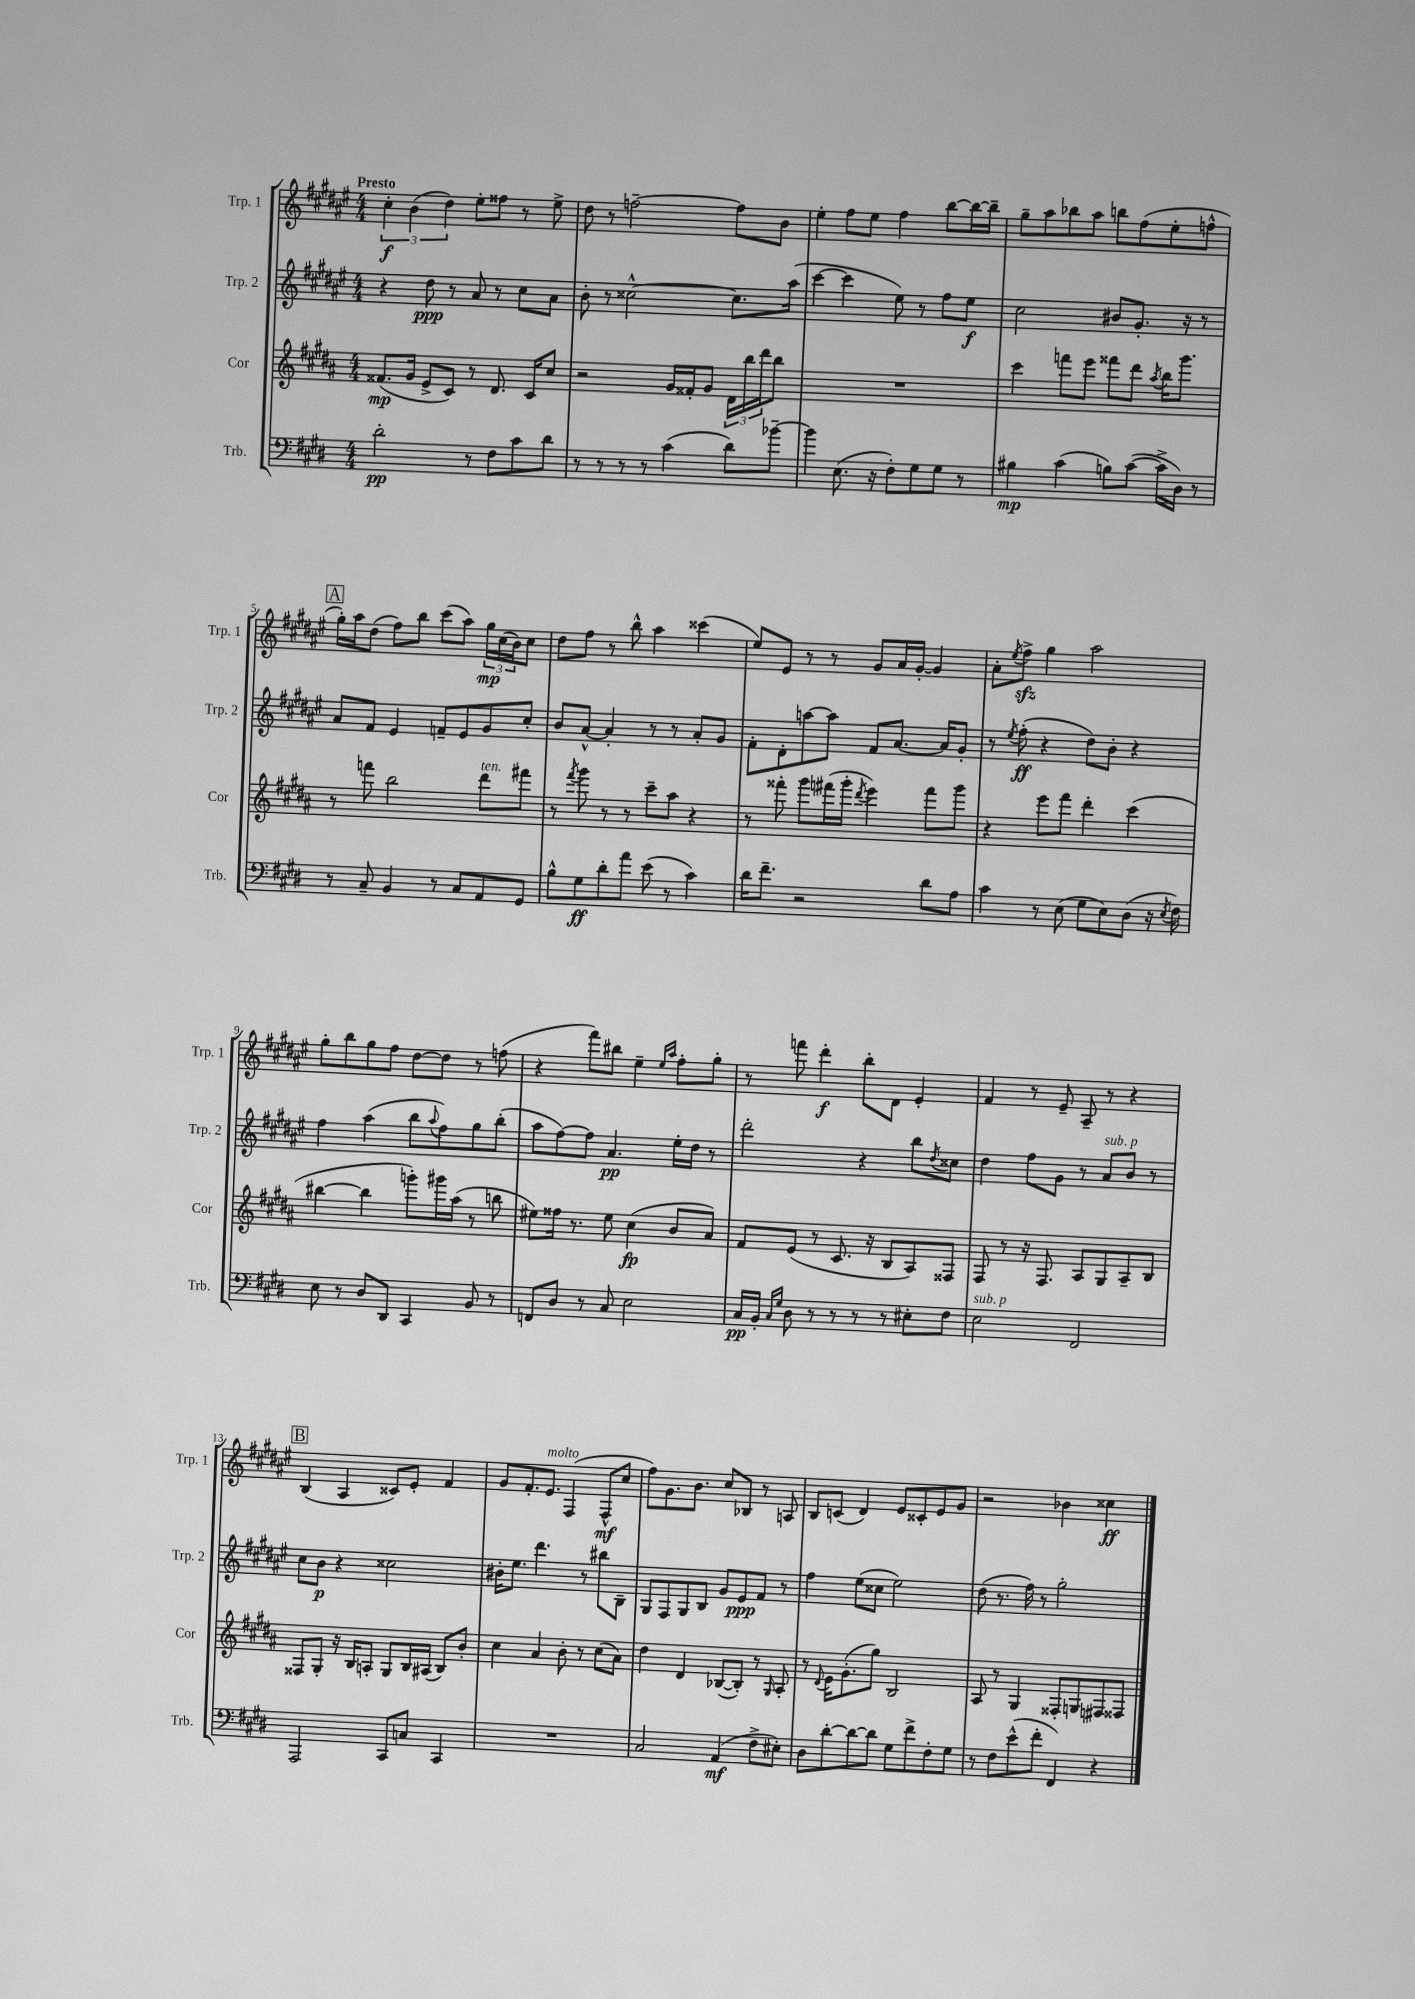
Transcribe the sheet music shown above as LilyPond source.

<<
\new StaffGroup <<
\new Staff = "s0" \with { instrumentName = "Trp. 1" shortInstrumentName = "Trp. 1" } {
    \clef treble \key fis \major \numericTimeSignature \time 4/4 \tempo "Presto"
    \tuplet 3/2 { cis''4-.\f b'4( dis''4) } eis''8-. fisis''8 r8 eis''8-> |
    dis''8 r8 f''2~-- f''8 b'8 |
    eis''4-. fis''8 eis''8 fis''4 b''8~ b''16~ b''16-- |
    gis''8-- ais''8 bes''8 ais''8 b''8 fis''8( eis''8-. f''8-^ |
    \mark \markup { \box "A" } gis''16-.) ais''16 dis''8( fis''8) b''8 cis'''8( ais''8) \tuplet 3/2 { gis''16\mp cis''16( b'16) } cis''8 |
    dis''8 fis''8 r8 b''8-^ ais''4 cisis'''4( |
    eis''8) eis'8 r8 r8 gis'8 ais'16 gis'16~-. gis'4 |
    ais'8-. \acciaccatura { eis''8 } fis''8->\sfz gis''4 ais''2 |
    gis''8-. b''8 gis''8 fis''8 dis''8~ dis''8 r8 f''8( |
    r4 fis'''8) bis''8 eis''4-- \grace { eis''16 ais''16 } fis''8-. gis''8-. |
    r8 f'''8 dis'''4-.\f b''8-. dis'8 eis'4-. |
    fis'4 r8 eis'8-- ais8-- r8 r4 |
    \mark \markup { \box "B" } b4( ais4 cisis'8) eis'8-. fis'4 |
    gis'8 fis'8.-. eis'8.^\markup { \italic "molto" } fis4( fis8-^\mf cis''8 |
    fis''8) gis'8. b'8. cis''8 bes8 r8 a8 |
    b8 c'8( dis'4) eis'8 cisis'8-. eis'8 gis'8 |
    r2 bes'4 cisis''4\ff \bar "|." |
}
\new Staff = "s1" \with { instrumentName = "Trp. 2" shortInstrumentName = "Trp. 2" } {
    \clef treble \key fis \major \numericTimeSignature \time 4/4
    r4 dis''8\ppp r8 ais'8 r8 cis''8 ais'8 |
    b'8-. r8 cisis''2~-^ cisis''8. ais''16( |
    cis'''4~ cis'''4 eis''8) r8 fis''8 eis''8\f |
    cis''2 bis'8 gis'8.-. r16 r8 |
    \mark \markup { \box "A" } ais'8 fis'8 eis'4 f'8-- eis'8 gis'8 cis''8-. |
    b'8 ais'8~-^ ais'4-. r8 r8 ais'8-. gis'8 |
    fis'8-. dis'8-. a''8~ a''8 fis'8 ais'8.~ ais'16 gis'8-. |
    r8 \acciaccatura { eis''8 } fis''8-.\ff( r4 dis''8) b'8-. r4 |
    fis''4 ais''4( b''8 \appoggiatura { ais''8 } fis''8) gis''8 b''8-.( |
    ais''8 fis''8~) fis''8 ais'4.\pp eis''16-. dis''16 r8 |
    dis'''2-. r4 b''8 \acciaccatura { dis''8 } cisis''8 |
    dis''4 fis''8 gis'8 r8 ais'8^\markup { \italic "sub. p" } b'8 r8 |
    \mark \markup { \box "B" } cis''8 b'8\p r4 cisis''2 |
    bis'16-. eis''8. dis'''4. r8 bis''8 b8-- |
    gis8 fis8 gis8 b8 gis'8 eis'8\ppp fis'8 r8 |
    fis''4 eis''8( cisis''8 eis''2) |
    dis''8( r8. fis''16) r8 gis''2-. \bar "|." |
}
\new Staff = "s2" \with { instrumentName = "Cor" shortInstrumentName = "Cor" } {
    \clef treble \key b \major \numericTimeSignature \time 4/4
    fisis'8.\mp( gis'16 e'8-> cis'8) r8 dis'8. cis'16 cis''8 |
    r2 gis'16 fisis'16-. gis'8 \tuplet 3/2 { dis'16 b''16 dis'''16 } b''8 |
    R1 |
    cis'''4 f'''8 e'''8 fisis'''8 dis'''8 \acciaccatura { ais''8 } b''16 gis'''8. |
    \mark \markup { \box "A" } r8 f'''8 b''2 dis'''8^\markup { \italic "ten." } fis'''8 |
    r8 \acciaccatura { fis'''8 } gis'''8 r8 r8 cis'''8-- ais''8 r4 |
    r8 fisis'''8-. gis'''8 fis'''16( gis'''16-. \acciaccatura { dis'''8 } e'''4) fis'''8 gis'''8 |
    r4 e'''8 fis'''8 dis'''4-. cis'''4( |
    bis''4~ bis''4 g'''8-.) gis'''16 ais''16( r8 b''8 |
    eis''8) fisis''16 r8. eis''8 cis''4\fp( b'8 ais'8) |
    fis'8 e'8( r8 cis'8. r16 b8 ais8) fisis8 |
    fis8 r8 r16 fis8. ais8 gis8 ais8-- b8 |
    \mark \markup { \box "B" } fisis8 gis8-. r16 b16 a8-. gis8 b16 ais16( b8) b'8-. |
    cis''4 ais'4 b'8-. r8 cis''8( ais'8) |
    dis''4 dis'4 bes8~( bes8-.) r8 \grace { gis16 } ais8-. |
    r8 \appoggiatura { dis'8 } e'16 gis'8.-.( gis''8) b2 |
    ais8 r8 gis4 fisis8-. g8 fis8 fisis8 \bar "|." |
}
\new Staff = "s3" \with { instrumentName = "Trb." shortInstrumentName = "Trb." } {
    \clef bass \key e \major \numericTimeSignature \time 4/4
    dis'2-.\pp r8 fis8 cis'8 dis'8 |
    r8 r8 r8 r8 cis'4( dis'8) bes'8~-- |
    bes'4 e8.( r16 fis8-.) gis8 gis8 r8 |
    bis4\mp cis'4( b8) cis'8~( cis'16-> dis16) r8 |
    \mark \markup { \box "A" } r8 cis8-- b,4 r8 cis8 a,8 gis,8 |
    b8-^ gis8\ff dis'8-. a'8 e'8( r8 cis'4) |
    dis'16 fis'8.-- r2 dis'8 a8 |
    cis'4 r8 e8( gis8 e8) dis8( r16 \acciaccatura { e8 } fis16) |
    e8 r8 dis8 dis,8 cis,4 b,8 r8 |
    f,8 dis8 r8 cis8 e2 |
    cis16\pp b,16-. \grace { cis16 gis16 } dis8 r8 r8 r8 r8 eis8-. fis8 |
    e2^\markup { \italic "sub. p" } fis,2 |
    \mark \markup { \box "B" } a,,2 cis,8 c8 cis,4 |
    R1 |
    cis2 a,4\mf( fis8-> eis8-.) |
    dis8 dis'8~-. dis'8~ dis'8 gis8 fis'8-> fis8-. gis8 |
    r8 fis8 e'8-^( fis'8-. fis,4) r4 \bar "|." |
}
>>
>>
